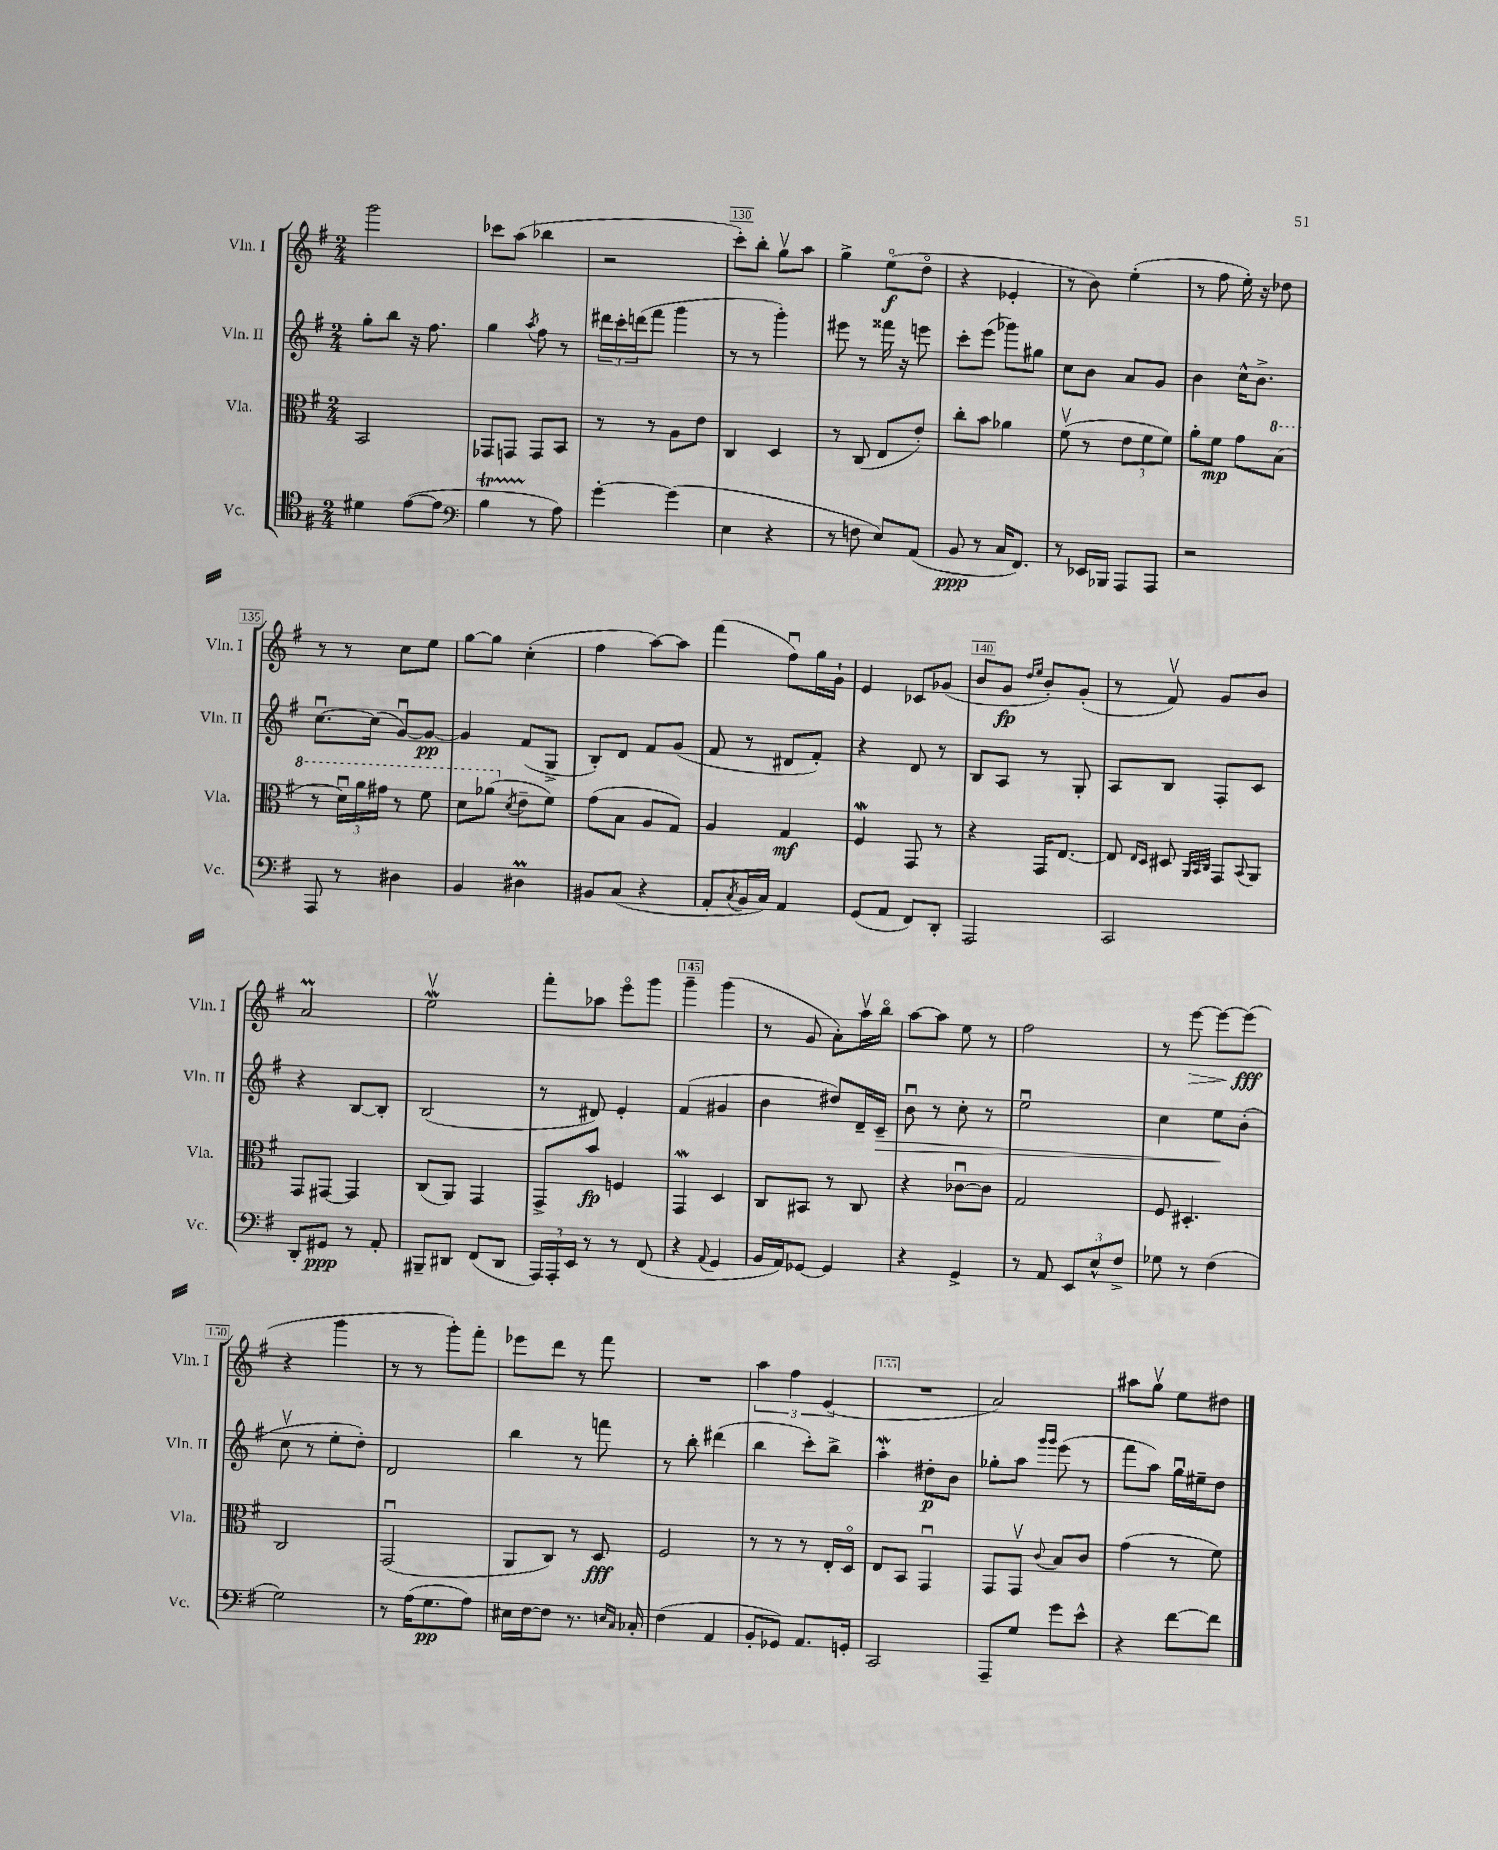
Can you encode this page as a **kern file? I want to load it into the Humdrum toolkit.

**kern	**dynam	**kern	**dynam	**kern	**dynam	**kern	**dynam
*part4	*part4	*part3	*part3	*part2	*part2	*part1	*part1
*staff4	*staff4	*staff3	*staff3	*staff2	*staff2	*staff1	*staff1
*I"Vc.	*	*I"Vla.	*	*I"Vln. II	*	*I"Vln. I	*
*I'Vc.	*	*I'Vla.	*	*I'Vln. II	*	*I'Vln. I	*
*clefC4	*	*clefC3	*	*clefG2	*	*clefG2	*
*k[f#]	*	*k[f#]	*	*k[f#]	*	*k[f#]	*
*M2/4	*	*M2/4	*	*M2/4	*	*M2/4	*
=127	=127	=127	=127	=127	=127	=127	=127
4d#X\	.	2BB/	.	8gg'\L	.	2ggg\	.
.	.	.	.	8bb\J	.	.	.
([8e\L	.	.	.	16r	.	.	.
.	.	.	.	8.ff#\	.	.	.
8e\J]	.	.	.	.	.	.	.
=128	=128	=128	=128	=128	=128	=128	=128
*clefF4	*	*	*	*	*	*	*
4Bt\	.	8GG-X/L	.	4gg\	.	8ccc-X\L	.
.	.	8GGn/J	.	.	.	(8aa\J	.
.	.	.	.	8qaa/	.	.	.
8r	.	8GG/L	.	8ff#\	.	4bb-X\	.
8A\)	.	8BB/J	.	8r	.	.	.
=129	=129	=129	=129	=129	=129	=129	=129
[4g'\	.	8r	.	24ddd#X\LL	.	2r	.
.	.	.	.	24ccc'\	.	.	.
.	.	.	.	(24dddn\J	.	.	.
.	.	8r	.	8fff#\J	.	.	.
(4g\]	.	8A\L	.	4ggg\	.	.	.
.	.	8e\J	.	.	.	.	.
=130	=130	=130	=130	=130	=130	=130	=130
4E\	.	4C/	.	8r	.	8ccc'\L)	.
.	.	.	.	8r	.	8bb'\J	.
4r	.	4D/	.	4ggg'\)	.	8ggv\L	.
.	.	.	.	.	.	8aa\J	.
=131	=131	=131	=131	=131	=131	=131	=131
8r	.	8r	.	8eee#X\	.	4gg^\	.
8Fn\	.	(8C/	.	8r	.	.	.
8E/L)	.	8E/L	.	16fff##X\	.	(8ee\L	f
.	.	.	.	16r	.	.	.
(8AA/J	.	8e'/J)	.	8eeen\	.	8dd\J	.
=132	=132	=132	=132	=132	=132	=132	=132
8BB/	ppp	8cc'\L	.	8ccc'\L	.	4r	.
8r	.	8b\J	.	(8eee\J	.	.	.
16C/KL	.	4a-X\	.	8ggg-X\L)	.	4e-X'/	.
8.FF#/J)	.	.	.	.	.	.	.
.	.	.	.	8gg#X\J	.	.	.
=133	=133	=133	=133	=133	=133	=133	=133
8r	.	(8f#v\	.	8cc\L	.	8r	.
16EE-X/LL	.	8r	.	8b\J	.	8b\)	.
16BBB-X/JJ	.	.	.	.	.	.	.
8AAA/L	.	12e\L	.	8a/L	.	(4ee'\	.
.	.	12f#\	.	.	.	.	.
8AAA/J	.	.	.	8g/J	.	.	.
.	.	12f#\J)	.	.	.	.	.
=134	=134	=134	=134	=134	=134	=134	=134
2r	.	8a'\L	.	4b\	.	8r	.
.	.	8f#\J	mp	.	.	8ff#\	.
.	.	8g\L	.	16cc^^\KL	.	16ee'\)	.
.	.	.	.	8.b^\J	.	16r	.
*	*	*8va	*	*	*	*	*
.	.	(8b\J	.	.	.	8dd-X\	.
!!LO:LB:g=z
=135	=135	=135	=135	=135	=135	=135	=135
8AAA/	.	8r	.	[8.ccu\L	.	8r	.
8r	.	24ddu\LL)	.	.	.	8r	.
.	.	24aa\	.	.	.	.	.
.	.	.	.	(16cc\Jk]	.	.	.
.	.	24gg#X\JJ	.	.	.	.	.
4D#X\	.	8r	.	[8gu/L)	.	8cc\L	.
.	.	8ff#\	.	8g/J_	pp	8ee\J	.
=136	=136	=136	=136	=136	=136	=136	=136
4BB/	.	8dd\L	.	4g/]	.	[8gg\L	.
.	.	(8aa-X\J	.	.	.	8gg\J]	.
*	*	*X8va	*	*	*	*	*
.	.	8qd/	.	.	.	.	.
4D#Xm\	.	8e~\L	.	(8f#/L	.	(4cc'\	.
.	.	8f#\J)	.	8G^/J	.	.	.
=137	=137	=137	=137	=137	=137	=137	=137
8BB#X/L	.	(8g\L	.	8B'/L)	.	4ff#\	.
(8C/J	.	8B\J	.	8d/J	.	.	.
4r	.	8A/L	.	8f#/L	.	[8aa\L)	.
.	.	8G/J)	.	(8g/J	.	8aa\J]	.
=138	=138	=138	=138	=138	=138	=138	=138
8AA'/L	.	4A/	.	8f#/	.	(4fff#\	.
8qC/	.	.	.	.	.	.	.
16BB/L	.	.	.	8r	.	.	.
16C/JJ)	.	.	.	.	.	.	.
4AA/	.	4G/	mf	8d#X/L	.	8ff#u\L)	.
.	.	.	.	8f#'/J)	.	16gg\L	.
.	.	.	.	.	.	16g`\JJ	.
=139	=139	=139	=139	=139	=139	=139	=139
(8GG/L	.	4F#W/	.	4r	.	4e/	.
8AA/J	.	.	.	.	.	.	.
8FF#/L)	.	8GG/	.	8d/	.	8c-X/L	.
8DD'/J	.	8r	.	8r	.	(8g-X/J	.
=140	=140	=140	=140	=140	=140	=140	=140
2AAA/	.	4r	.	8B/L	.	8b/L	.
.	.	.	.	8A/J	.	8g/J	fp
.	.	.	.	.	.	16qqdd/LL	.
.	.	.	.	.	.	16qqee/JJ	.
.	.	16GG/KL	.	8r	.	8b'/L)	.
.	.	[8.E/J	.	.	.	.	.
.	.	.	.	8G'/	.	(8g'/J	.
=141	=141	=141	=141	=141	=141	=141	=141
2CC/	.	8E/]	.	8A/L	.	8r	.
.	.	16qqE/LL	.	.	.	.	.
.	.	16qqD/JJ	.	.	.	.	.
.	.	8D#X/	.	8B/J	.	8f#v/)	.
.	.	32qqAA/LLL	.	.	.	.	.
.	.	32qqBB/	.	.	.	.	.
.	.	32qqC/JJJ	.	.	.	.	.
.	.	8GG/L	.	8F#'/L	.	8g/L	.
.	.	8qqBB/	.	.	.	.	.
.	.	8AA/J	.	8c/J	.	8b/J	.
!!LO:LB:g=z
=142	=142	=142	=142	=142	=142	=142	=142
8DD'/L	.	8GG/L	.	4r	.	2aM/	.
8GG#X/J	ppp	[8GG#X/J	.	.	.	.	.
8r	.	4GG#/]	.	[8B/L	.	.	.
8AA'/	.	.	.	8B'/J]	.	.	.
=143	=143	=143	=143	=143	=143	=143	=143
8BBB#X~/L	.	(8C/L	.	(2B/	.	2eeWv\	.
8DD#X/J	.	8AA/J)	.	.	.	.	.
(8FF#/L	.	4GG/	.	.	.	.	.
8DD#/J	.	.	.	.	.	.	.
=144	=144	=144	=144	=144	=144	=144	=144
24AAA/LL)	.	8GG^/L	.	8r	.	8fff#'\L	.
24AAA'/	.	.	.	.	.	.	.
24EE/JJ	.	.	.	.	.	.	.
8r	.	8b/J	fp	8d#X/)	.	8aa-X\J	.
8r	.	4Fn/	.	4e'/	.	8eee\L	.
(8FF#/	.	.	.	.	.	8ggg\J	.
=145	=145	=145	=145	=145	=145	=145	=145
4r	.	4GGw/	.	(4f#/	.	4ggg~\	.
8qqAA/	.	.	.	.	.	.	.
4GG/	.	4D/	.	4g#X/	.	(4ggg\	.
=146	=146	=146	=146	=146	=146	=146	=146
16BB/LL	.	8C/L	.	4b\	.	8r	.
16AA/J)	.	.	.	.	.	.	.
[8GG-X/J	.	8BB#X/J	.	.	.	8g/	.
4GG-/]	.	8r	.	8dd#X/L)	.	8a'\L)	.
.	.	8C/	.	16d~/L	.	16aav\L	.
!	!	!	!	!	!LO:HP:b	!	!
.	.	.	.	16c~/JJ	>	16bb\JJ	.
=147	=147	=147	=147	=147	=147	=147	=147
4r	.	4r	.	8bu\	.	[8aa\L	.
.	.	.	.	8r	.	8aa\J]	.
4GG^/	.	[8c-Xu\L	.	8cc'\	.	8ee\	.
.	.	8c-\J]	.	8r	.	8r	.
=148	=148	=148	=148	=148	=148	=148	=148
8r	.	2G/	.	2eeu\	.	2ff#\	.
8AA/	.	.	.	.	.	.	.
12EE/L	.	.	.	.	.	.	.
12E^^/	.	.	.	.	.	.	.
12F#^/J	.	.	.	.	.	.	.
=149	=149	=149	=149	=149	=149	=149	=149
8G-X\	.	8F#/	.	4cc\	.	8r	.
!	!	!	!	!	!	!	!LO:HP:b
8r	.	4.D#X'/	.	.	.	[8eee\	>
(4F#\	.	.	.	8ee\L	.	8eee\L_	.
.	.	.	.	(8b'\J	]	(8eee\J]	fff
.	.	.	.	.	.	.	]
!!LO:LB:g=z
=150	=150	=150	=150	=150	=150	=150	=150
2G\)	.	2C/	.	8ccv\	.	4r	.
.	.	.	.	8r	.	.	.
.	.	.	.	8ee'\L	.	4ggg\	.
.	.	.	.	8dd'\J)	.	.	.
=151	=151	=151	=151	=151	=151	=151	=151
8r	.	(2GGu/	.	2d/	.	8r	.
(16A\KL	.	.	.	.	.	8r	.
8.G\	pp	.	.	.	.	.	.
.	.	.	.	.	.	8ggg'\L)	.
8A\J)	.	.	.	.	.	8fff#'\J	.
=152	=152	=152	=152	=152	=152	=152	=152
16E#X\LL	.	8AA/L	.	4bb\	.	8eee-X\L	.
[16F#\J	.	.	.	.	.	.	.
8F#\J]	.	8C/J)	.	.	.	8ddd\J	.
8.r	.	8r	.	8r	.	8r	.
.	.	8D/	fff	8fffn\	.	8fff#\	.
16qqEn/LL	.	.	.	.	.	.	.
16qqC/JJ	.	.	.	.	.	.	.
16C-X'/	.	.	.	.	.	.	.
=153	=153	=153	=153	=153	=153	=153	=153
(4F#\	.	2F#/	.	8r	.	2r	.
.	.	.	.	8bb'\	.	.	.
4AA/	.	.	.	(4ddd#X\	.	.	.
=154	=154	=154	=154	=154	=154	=154	=154
8BB'/L	.	8r	.	4bb\	.	6aa\	.
8GG-X/J)	.	8r	.	.	.	.	.
.	.	.	.	.	.	6ff#\	.
8.AA/L	.	8r	.	8ccc'\L)	.	.	.
.	.	.	.	.	.	(6e/	.
.	.	16E'/LL	.	8bb^\J	.	.	.
16GGn'/Jk	.	16D/JJ	.	.	.	.	.
=155	=155	=155	=155	=155	=155	=155	=155
2CC/	.	8E/L	.	4aaW'\	.	2r	.
.	.	8BB/J	.	.	.	.	.
.	.	4GGu/	.	8dd#X'\L	p	.	.
.	.	.	.	8b\J	.	.	.
=156	=156	=156	=156	=156	=156	=156	=156
8AAA~/L	.	8GG/L	.	8gg-X'\L	.	2a/)	.
8G/J	.	8GGv/J	.	8aa\J	.	.	.
.	.	.	.	16qqggg/LL	.	.	.
.	.	8qqc/	.	16qqggg/JJ	.	.	.
8g\L	.	8B/L	.	(8eee\	.	.	.
8e^^\J	.	8c/J	.	8r	.	.	.
=157	=157	=157	=157	=157	=157	=157	=157
4r	.	(4g\	.	8fff#\L	.	8aa#X\L	.
.	.	.	.	8aa\J)	.	8ggv\J	.
[8f#\L	.	8r	.	16ggu\LL	.	8ee\L	.
.	.	.	.	16ee#X~\J	.	.	.
8f#\J]	.	8f#\)	.	8dd\J	.	8dd#X\J	.
==	==	==	==	==	==	==	==
*-	*-	*-	*-	*-	*-	*-	*-
